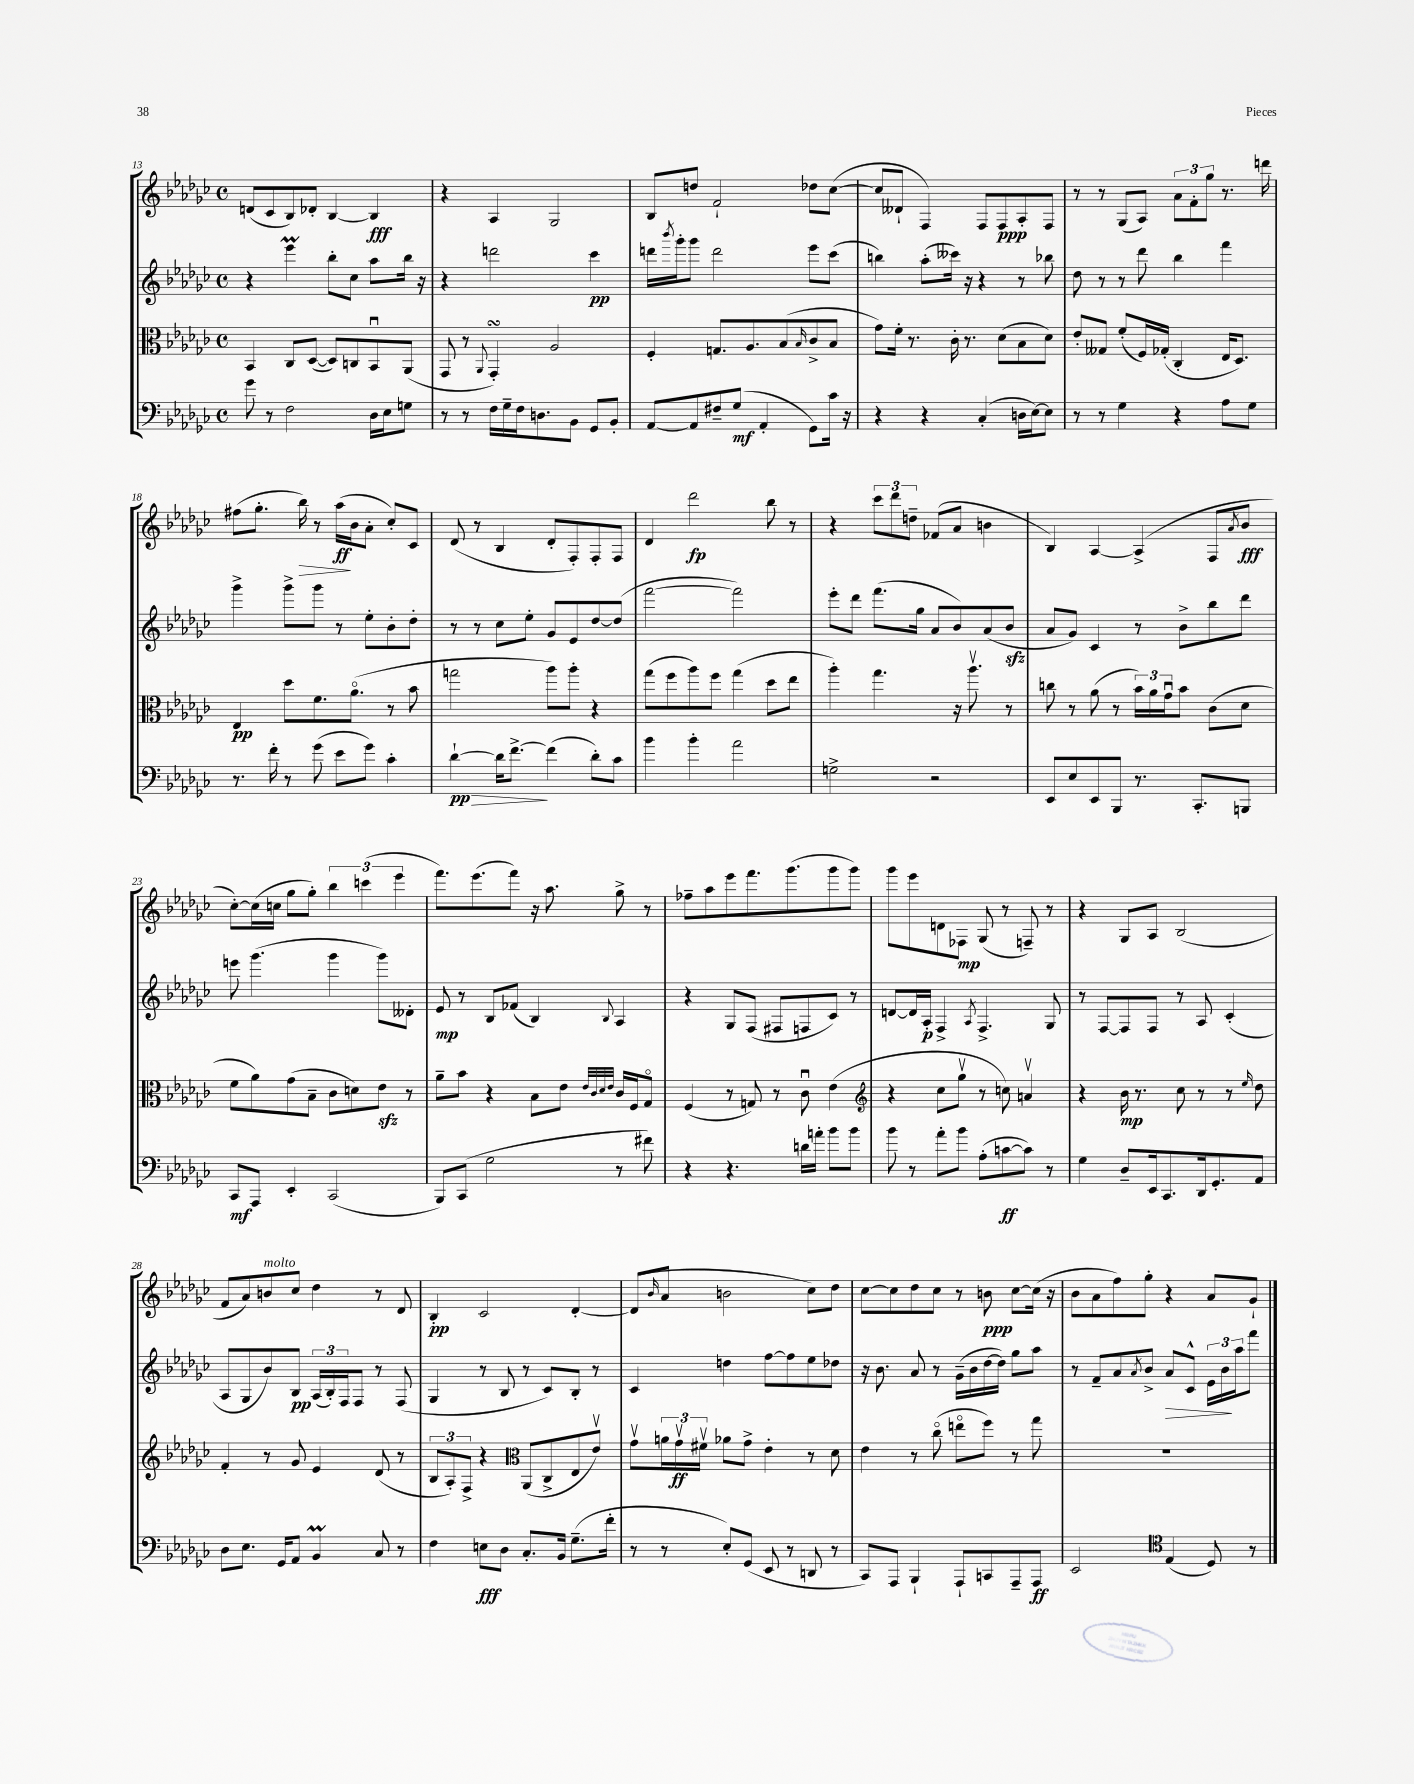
<<
\new StaffGroup <<
\new Staff = "s0" {
    \clef treble \key ges \major \defaultTimeSignature \time 4/4
    d'8( ces'8 bes8) des'8-. bes4~ bes4\fff |
    r4 aes4 ges2 |
    bes8 d''8 f'2-! des''8 ces''8~( |
    ces''8 deses'8-! f4) f8 f8\ppp aes8-. f8 |
    r8 r8 ges8( aes8) \tuplet 3/2 { aes'8 f'8-. ges''8 } r8. d'''16 |
    fis''8( ges''8.-. bes''16\>) r8 aes''16\ff\!( bes'16 aes'8-. ces''8-.) ces'8 |
    des'8( r8 bes4 des'8-. f8-.) f8-. f8 |
    des'4 des'''2\fp bes''8 r8 |
    r4 \tuplet 3/2 { ces'''8 des'''8 d''8-- } fes'8( aes'8 b'4 |
    bes4) aes4~ aes4->( f8 \acciaccatura { aes'8 } bes'8\fff |
    ces''8~-.) ces''16( c''16 ges''8 ges''8-.) \tuplet 3/2 { bes''4 c'''4( ees'''4 } |
    f'''8.) ees'''8.( f'''8) r16 aes''8. ges''8-> r8 |
    fes''8-- aes''8 ees'''8 f'''8. ges'''8.( ges'''8 ges'''8) |
    ges'''8 ees'''8 d'8 fes8\mp ges8( r8 f8--) r8 |
    r4 ges8 aes8 bes2( |
    f'8 aes'8) b'8^\markup { \italic "molto" } ces''8 des''4 r8 des'8 |
    bes4-.\pp ces'2 des'4~-. |
    des'8( \grace { bes'16 } aes'8 b'2 ces''8) des''8 |
    ces''8~ ces''8 des''8 ces''8 r8 b'8\ppp ces''8~ ces''16( r16 |
    bes'8 aes'8 f''8) ges''8-. r4 aes'8 ges'8-! \bar "|." |
}
\new Staff = "s1" {
    \clef treble \key ges \major \defaultTimeSignature \time 4/4
    r4 ees'''4\prall bes''8-. ces''8 aes''8 bes''16 r16 |
    r4 d'''2 ces'''4\pp |
    d'''16 \acciaccatura { bes'''8 } ges'''16-. ges'''8 d'''2 ees'''8 ces'''8( |
    b''4) aes''8-.( ceses'''16) r16 r4 r8 bes''8 |
    des''8 r8 r8 des'''8 bes''4 f'''4 |
    ges'''4-> ges'''8-> ges'''8 r8 ees''8-. bes'8-. des''8-. |
    r8 r8 ces''8 ees''8-. ges'8 ees'8 des''8~ des''8( |
    f'''2~ f'''2) |
    ees'''8-. des'''8 f'''8.( ges''16 aes'8 bes'8) aes'8( bes'8\sfz |
    aes'8 ges'8) ces'4 r8 bes'8-> bes''8 des'''8 |
    e'''8 ges'''4.( ges'''4 ges'''8) deses'8-. |
    ees'8\mp r8 bes8 fes'8( bes4) \appoggiatura { bes8 } aes4 |
    r4 ges8 f8( fis8 f8 ces'8) r8 |
    d'8~ d'16 aes16-.\p f4-> \acciaccatura { aes8 } f4.-> ges8 |
    r8 f8~ f8 f8 r8 aes8 ces'4-.( |
    aes8 ges8 bes'8) bes8\pp \tuplet 3/2 { aes16( bes16-.) f16 } f8 r8 f8( |
    ges4 r8 bes8 r8 ces'8) bes8-. r8 |
    ces'4 d''4 f''8~ f''8 ees''8 des''8 |
    r16 bes'8. aes'8 r8 ges'16--( bes'16 des''16~ des''16) ges''8 aes''8 |
    r8 f'8-- aes'8 \acciaccatura { aes'8 } bes'8-> aes'8\> ces'8-^ \tuplet 3/2 { ees'16 bes'16\! aes''16 } f'''8 \bar "|." |
}
\new Staff = "s2" {
    \clef alto \key ges \major \defaultTimeSignature \time 4/4
    bes,4 ces8 des8~( des8) c8 bes,8\downbow aes,8( |
    ges,8 r8 \appoggiatura { aes,8 } ges,4-.\turn) aes2 |
    f4-. g8. aes8. bes8( \grace { bes16 } ces'8-> bes8 |
    ges'8) f'16-. r8. ces'16-. r8. des'8( bes8 des'8) |
    ees'8-. geses8 f'8-.( f16) ges16-.( ces4-. ees16 des8.) |
    ees4\pp des''8 f'8. aes'8.\flageolet( r8 bes'8 |
    g''2 aes''8) aes''8-. r4 |
    ges''8( f''8 aes''8) f''8 ges''4( des''8 ees''8 |
    aes''4-.) ges''4. r16 aes''8.\upbow r8 |
    c''8 r8 aes'8( r8 \tuplet 3/2 { bes'16) aes'16 ges'16\downbow } bes'8 ces'8( des'8 |
    f'8 aes'8) ges'8( bes8-- ces'8 d'8) ees'8\sfz r8 |
    aes'8-- bes'8 r4 bes8 ees'8 \grace { ees'32 ces'32 des'32 ees'32 } ces'16 f16 ges8\flageolet |
    f4( r8 g8) r8 ces'8\downbow ees'4( |
    \clef treble r4 ces''8 ges''8\upbow r8 c''8) a'4\upbow |
    r4 bes'16\mp r8. ces''8 r8 r8 \grace { ees''16 } des''8 |
    f'4-. r8 ges'8 ees'4 des'8( r8 |
    \tuplet 3/2 { bes8 aes8-.) f8-> } r4 \clef alto aes,8( ces8-> ees8 ees'8\upbow) |
    ges'8\upbow \tuplet 3/2 { a'16 ges'16\upbow\ff fis'16\upbow } aes'8 ges'8-> ees'4-. r8 des'8 |
    ees'4 r8 ces''8\flageolet( e''8\flageolet f''8) r8 ges''8 |
    R1 \bar "|." |
}
\new Staff = "s3" {
    \clef bass \key ges \major \defaultTimeSignature \time 4/4
    ges'8 r8 f2 des16 ees16 g8 |
    r8 r8 f16 ges16-- f16 d8. bes,8 ges,8 bes,8-. |
    aes,8~ aes,8 fis8-- ges8\mf( aes,4-. ges,8) ces'16 r16 |
    r4 r4 ces4-.( d16 ees16~) ees8 |
    r8 r8 ges4 r4 aes8 ges8 |
    r8. f'16-. r8 ges'8( ees'8 ges'8) ces'4-. |
    des'4~-!\pp\> des'16 f'8.~->\! f'4( des'8-.) ces'8 |
    bes'4 bes'4-. aes'2 |
    g2-> r2 |
    ees,8 ees8 ees,8 bes,,8 r8. ces,8.-. b,,8 |
    ces,8\mf aes,,8 ees,4-. ces,2( |
    bes,,8) ces,8( ges2 r8 fis'8) |
    r4 r4. d'16 a'16-. bes'8 bes'8 |
    bes'8 r8 aes'8-. bes'8 aes8-.( c'8~\ff c'8) r8 |
    ges4 des8-- ees,16 ces,8. des,16 ges,8.-. aes,8 |
    des8 ees8. ges,16 aes,8 bes,4\prall ces8 r8 |
    f4 e8\fff des8 ces8.-. bes,16 ges8.--( f'16-. |
    r8 r8 ees8-.) ges,8( ees,8 r8 d,8 r8 |
    ces,8) aes,,8 bes,,4-! aes,,8-! c,8 aes,,8-- aes,,8\ff |
    ees,2 \clef tenor ees4( des8) r8 \bar "|." |
}
>>
>>
\layout { \context { \Score currentBarNumber = #13 } }
